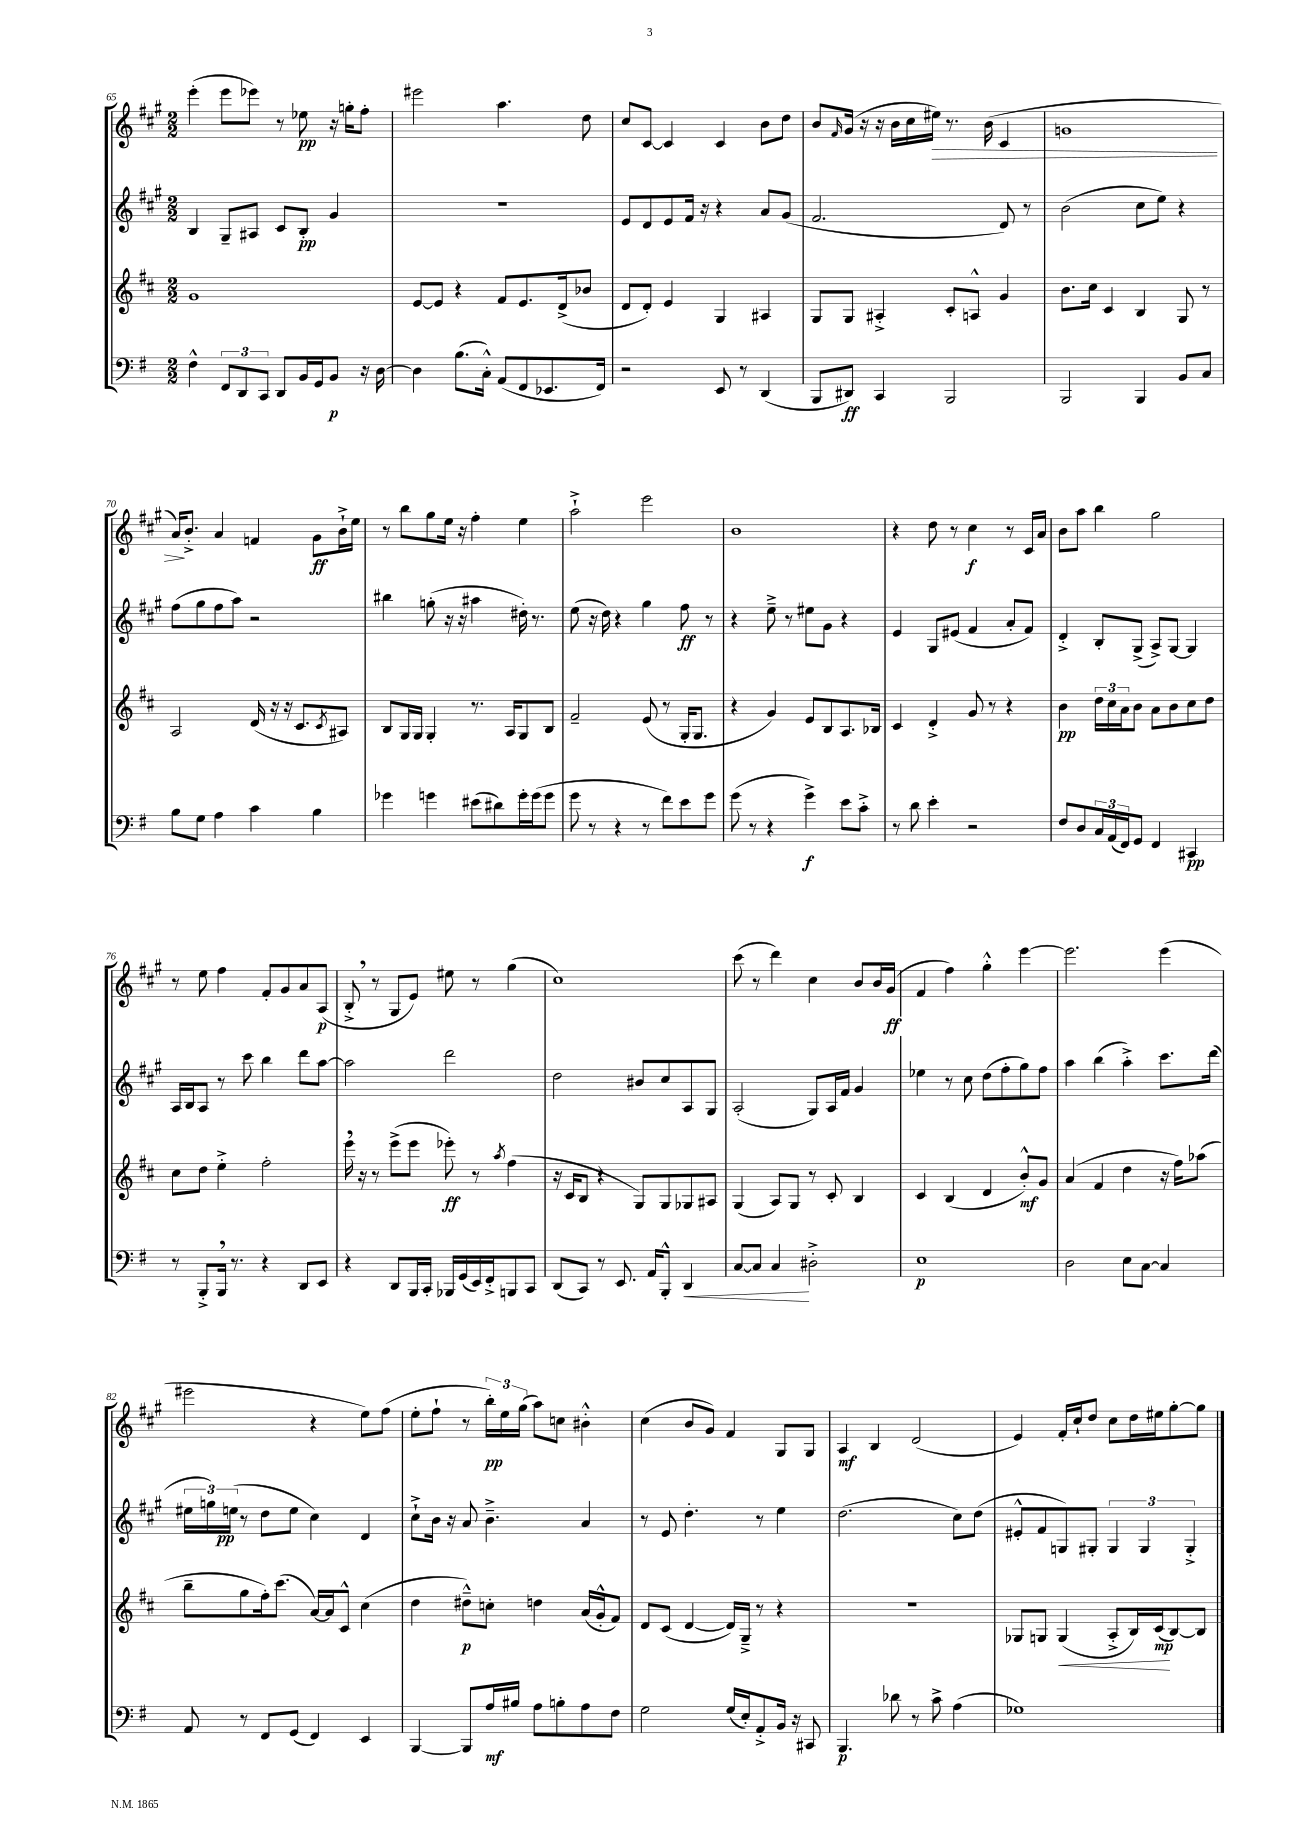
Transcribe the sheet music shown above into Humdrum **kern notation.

**kern	**kern	**kern	**kern
*staff4	*staff3	*staff2	*staff1
*clefF4	*clefG2	*clefG2	*clefG2
*k[f#]	*k[f#c#]	*k[f#c#g#]	*k[f#c#g#]
*M2/2	*M2/2	*M2/2	*M2/2
4F#^^\	1g	4B/	(4eee'\
12FF#/L	.	8G#~/L	8eee\L
12DD/	.	.	.
.	.	8A#/J	8eee-\J)
12CC/J	.	.	.
8DD/L	.	8c#/L	8r
16BB/L	.	8B'/J	8ee-\
16GG/J	.	.	.
8BB/J	.	4g#/	16r
.	.	.	16gg'\LK
16r	.	.	8ff#'\J
[16D\	.	.	.
=	=	=	=
4D\]	[8e/L	1r	2eee#\
.	8e/]J	.	.
(8.B\L	4r	.	.
16C'^^\Jk)	.	.	.
(8AA/L	8f#/L	.	4.aa\
8FF#/	8.e/	.	.
8.EE-/	.	.	.
.	(16d^/k	.	.
.	8b-/J	.	8dd\
16FF#/Jk)	.	.	.
=	=	=	=
2r	8d/L	8e/L	8cc#/L
.	8d'/J)	8d/	[8c#/J
.	4e/	8e/	4c#/]
.	.	16f#/Jk	.
.	.	16r	.
8EE/	4G/	4r	4c#/
8r	.	.	.
(4DD/	4A#/	8a/L	8b\L
.	.	(8g#/J	8dd\J
=	=	=	=
8BBB/L	8G/L	2.f#/	8b/L
.	.	.	16qqf#/
8DD#/J)	8G/J	.	(16g#/Jk
.	.	.	16r
4CC/	4A#'^/	.	16r
.	.	.	16b\LL
.	.	.	16cc#\
.	.	.	16ee#\JJ)
2BBB/	8c#'/L	.	8.r
.	8A^^/J	.	.
.	.	.	(16b\
.	4g/	8d/)	4c#/
.	.	8r	.
=	=	=	=
2BBB/	8.b\L	(2b\	1g
.	16cc#\Jk	.	.
.	4c#/	.	.
4BBB/	4B/	8cc#\L	.
.	.	8ee\J)	.
8BB/L	8G/	4r	.
8C/J	8r	.	.
=	=	=	=
8B\L	2A/	(8ff#\L	16a/LK)
.	.	.	8.b'^/J
8G\J	.	8gg#\	.
4A\	.	8ff#\	4a/
.	.	8aa\J)	.
4c\	(16d/	2r	4f/
.	16r	.	.
.	16r	.	.
.	8.c#/L	.	.
4B\	.	.	8g#\L
.	8qc#/	.	.
.	8A#/J)	.	16b`^\L
.	.	.	16ee\JJ
=	=	=	=
4g-\	8B/L	4bb#\	8r
.	16G/L	.	8bb\L
.	16G/JJ	.	.
4g\	4G'/	(8gg'\	8gg#\
.	.	16r	16ee\Jk
.	.	16r	16r
(8e#\L	8.r	4aa#\	4ff#'\
8d#\)	.	.	.
.	16A/LK	.	.
16g'\L	8G/	16dd#'\)	4ee\
(16g\J	.	8.r	.
8g\J	8B/J	.	.
=	=	=	=
8g\	2f#~/	(8ee\	2aa`^\
8r	.	16r	.
.	.	16dd\)	.
4r	.	4r	.
8r	(8e/	4gg#\	2eee\
8f#\L)	8r	.	.
8e\	16G'/LK	8ff#\	.
.	8.G/J	.	.
8g\J	.	8r	.
=	=	=	=
(8g\	4r	4r	1b
8r	.	.	.
4r	4g/)	8ee~^\	.
.	.	8r	.
4g^\)	8e/L	8ee#\L	.
.	8B/	8g#\J	.
8e\L	8.A/	4r	.
8c'^\J	.	.	.
.	16B-/Jk	.	.
=	=	=	=
8r	4c#/	4e/	4r
8d\	.	.	.
4e'\	4d'^/	8G#/L	8dd\
.	.	(8e#/J	8r
2r	8g/	4f#/	4cc#\
.	8r	.	.
.	4r	8a'/L	8r
.	.	8f#/J)	16c#/LL
.	.	.	16a/JJ
=	=	=	=
8F#/L	4b\	4d'^/	8b\L
8D/	.	.	8aa\J
24C/L	24dd\LL	8B'/L	4bb\
(24AA/	24cc#\	.	.
24FF#/J)	24a\J	.	.
8GG/J	8b\J	(8G#^/J	.
4FF#/	8a\L	8A^/L)	2gg#\
.	8b\	[8G#/J	.
4CC#/	8cc#\	4G#/]	.
.	8dd\J	.	.
=	=	=	=
8r	8cc#\L	16A/LL	8r
.	.	16B/J	.
8BBB'^/L	8dd\J	8A/J	8ee\
16BBB/Jk	4ee'^\	8r	4ff#\
8.r	.	.	.
.	.	8ccc#\	.
4r	2ff#'\	4bb\	8f#'/L
.	.	.	8g#/
8DD/L	.	8ddd\L	8a/
8EE/J	.	[8aa\J	(8A/J
=	=	=	=
4r	16eee\	2aa\]	8B'^/
.	16r	.	.
.	8r	.	8r
8DD/L	(8eee^\L	.	8G#/L
16BBB/L	8eee\J	.	8e/J)
16CC'/JJ	.	.	.
16BBB-/LL	8eee-'\)	2ddd\	8ee#\
(16GG/	.	.	.
16EE/)	8r	.	8r
16FF#'^/J	.	.	.
.	8qaa/	.	.
8BBB/	(4ff#\	.	(4gg#\
8CC/J	.	.	.
=	=	=	=
(8DD/L	16r	2dd\	1cc#)
.	16c#/LK	.	.
8CC/J)	8B/J	.	.
8r	4r	.	.
8.EE/	.	.	.
.	8G/L)	8b#/L	.
16AA/LK	.	.	.
8BBB'^^/J	8G/	8cc#/	.
4DD/	8G-/	8A/	.
.	8A#/J	8G#/J	.
=	=	=	=
[8C/L	(4G/	(2A'/	(8ccc#\
8C/]J	.	.	8r
4C/	8A/L)	.	4ddd\)
.	8G/J	.	.
2D#'^\	8r	8G#/L)	4cc#\
.	8c#'/	16A/L	.
.	.	16f#/JJ	.
.	4B/	4g#/	8b/L
.	.	.	16b/L
.	.	.	(16g#/JJ
=	=	=	=
1E	4c#/	4ee-\	4f#/
.	(4B/	8r	4ff#\)
.	.	8cc#\	.
.	4d/	(8dd\L	4gg#'^^\
.	.	8ff#'\	.
.	8b'^^/L)	8gg#\)	[4eee\
.	8g/J	8ff#\J	.
=	=	=	=
2D\	(4a/	4aa\	2.eee\]
.	4f#/	(4bb\	.
8E\L	4dd\	4aa'^\)	.
[8C\J	.	.	.
4C/]	16r	8.ccc#\L	(4eee\
.	16ff#\LK)	.	.
.	(8aa-\J	.	.
.	.	(16ddd\Jk	.
=	=	=	=
8AA/	8bb~\L	24ee#\LL	2eee#\
.	.	24gg\)	.
.	.	(24ee\JJ	.
8r	8gg\	8r	.
8FF#/L	16ff#'\k)	8dd\L	.
.	(8.ccc#\J	.	.
(8GG/J	.	8ee\J	.
4FF#/)	[16a/LL)	4cc#\)	4r
.	16a/]J	.	.
.	8c#^^/J	.	.
4EE/	(4cc#\	4d/	8ee\L)
.	.	.	(8ff#\J
=	=	=	=
[4BBB/	4dd\	8cc#`^\L	8ee'\L
.	.	16b\Jk	8ff#`\J
.	.	16r	.
8BBB/]L	8dd#~^^\L)	8a/	8r
16A/L	8cc'\J	4.b~^\	24bb'\LL)
.	.	.	24ee\
16B#/JJ	.	.	.
.	.	.	(24gg#\JJ
8A\L	4dd\	.	8aa\L)
8B'\	.	.	8cc\J
8A\	(16a/LL	4a/	4b#'^^\
.	16g'^^/J	.	.
8F#\J	8f#/J)	.	.
=	=	=	=
2G\	8d/L	8r	(4cc#\
.	(8c#/J	8e/	.
.	[4d/	4.dd'\	8b/L
.	.	.	8g#/J)
(16G/LL	16d/]LL)	.	4f#/
16E'/J)	16G~^/JJ	.	.
8AA'^/	8r	8r	.
16BB/Jk	4r	4ee\	8G#/L
16r	.	.	.
8CC#/	.	.	8G#/J
=	=	=	=
4.BBB/	1r	(2.dd\	4A/
.	.	.	4B/
8d-\	.	.	.
8r	.	.	(2d/
8c^\	.	.	.
(4A\	.	8cc#\L)	.
.	.	(8dd\J	.
=	=	=	=
1G-)	8G-/L	8e#'^^/L	4e/)
.	8G/J	8f#/	.
.	(4G/	8G/)	16f#'/LL
.	.	.	16cc#`/J
.	.	8G#'/J	8dd/J
.	8A'^/L	6G#/	8cc#\L
.	16B/L)	.	16dd\L
.	.	6G#/	.
.	(16c#/J	.	16ee#\J
.	[8B/)	.	[8gg#'\
.	.	6G#'^/	.
.	8B/]J	.	8gg#\]J
==	==	==	==
*-	*-	*-	*-
